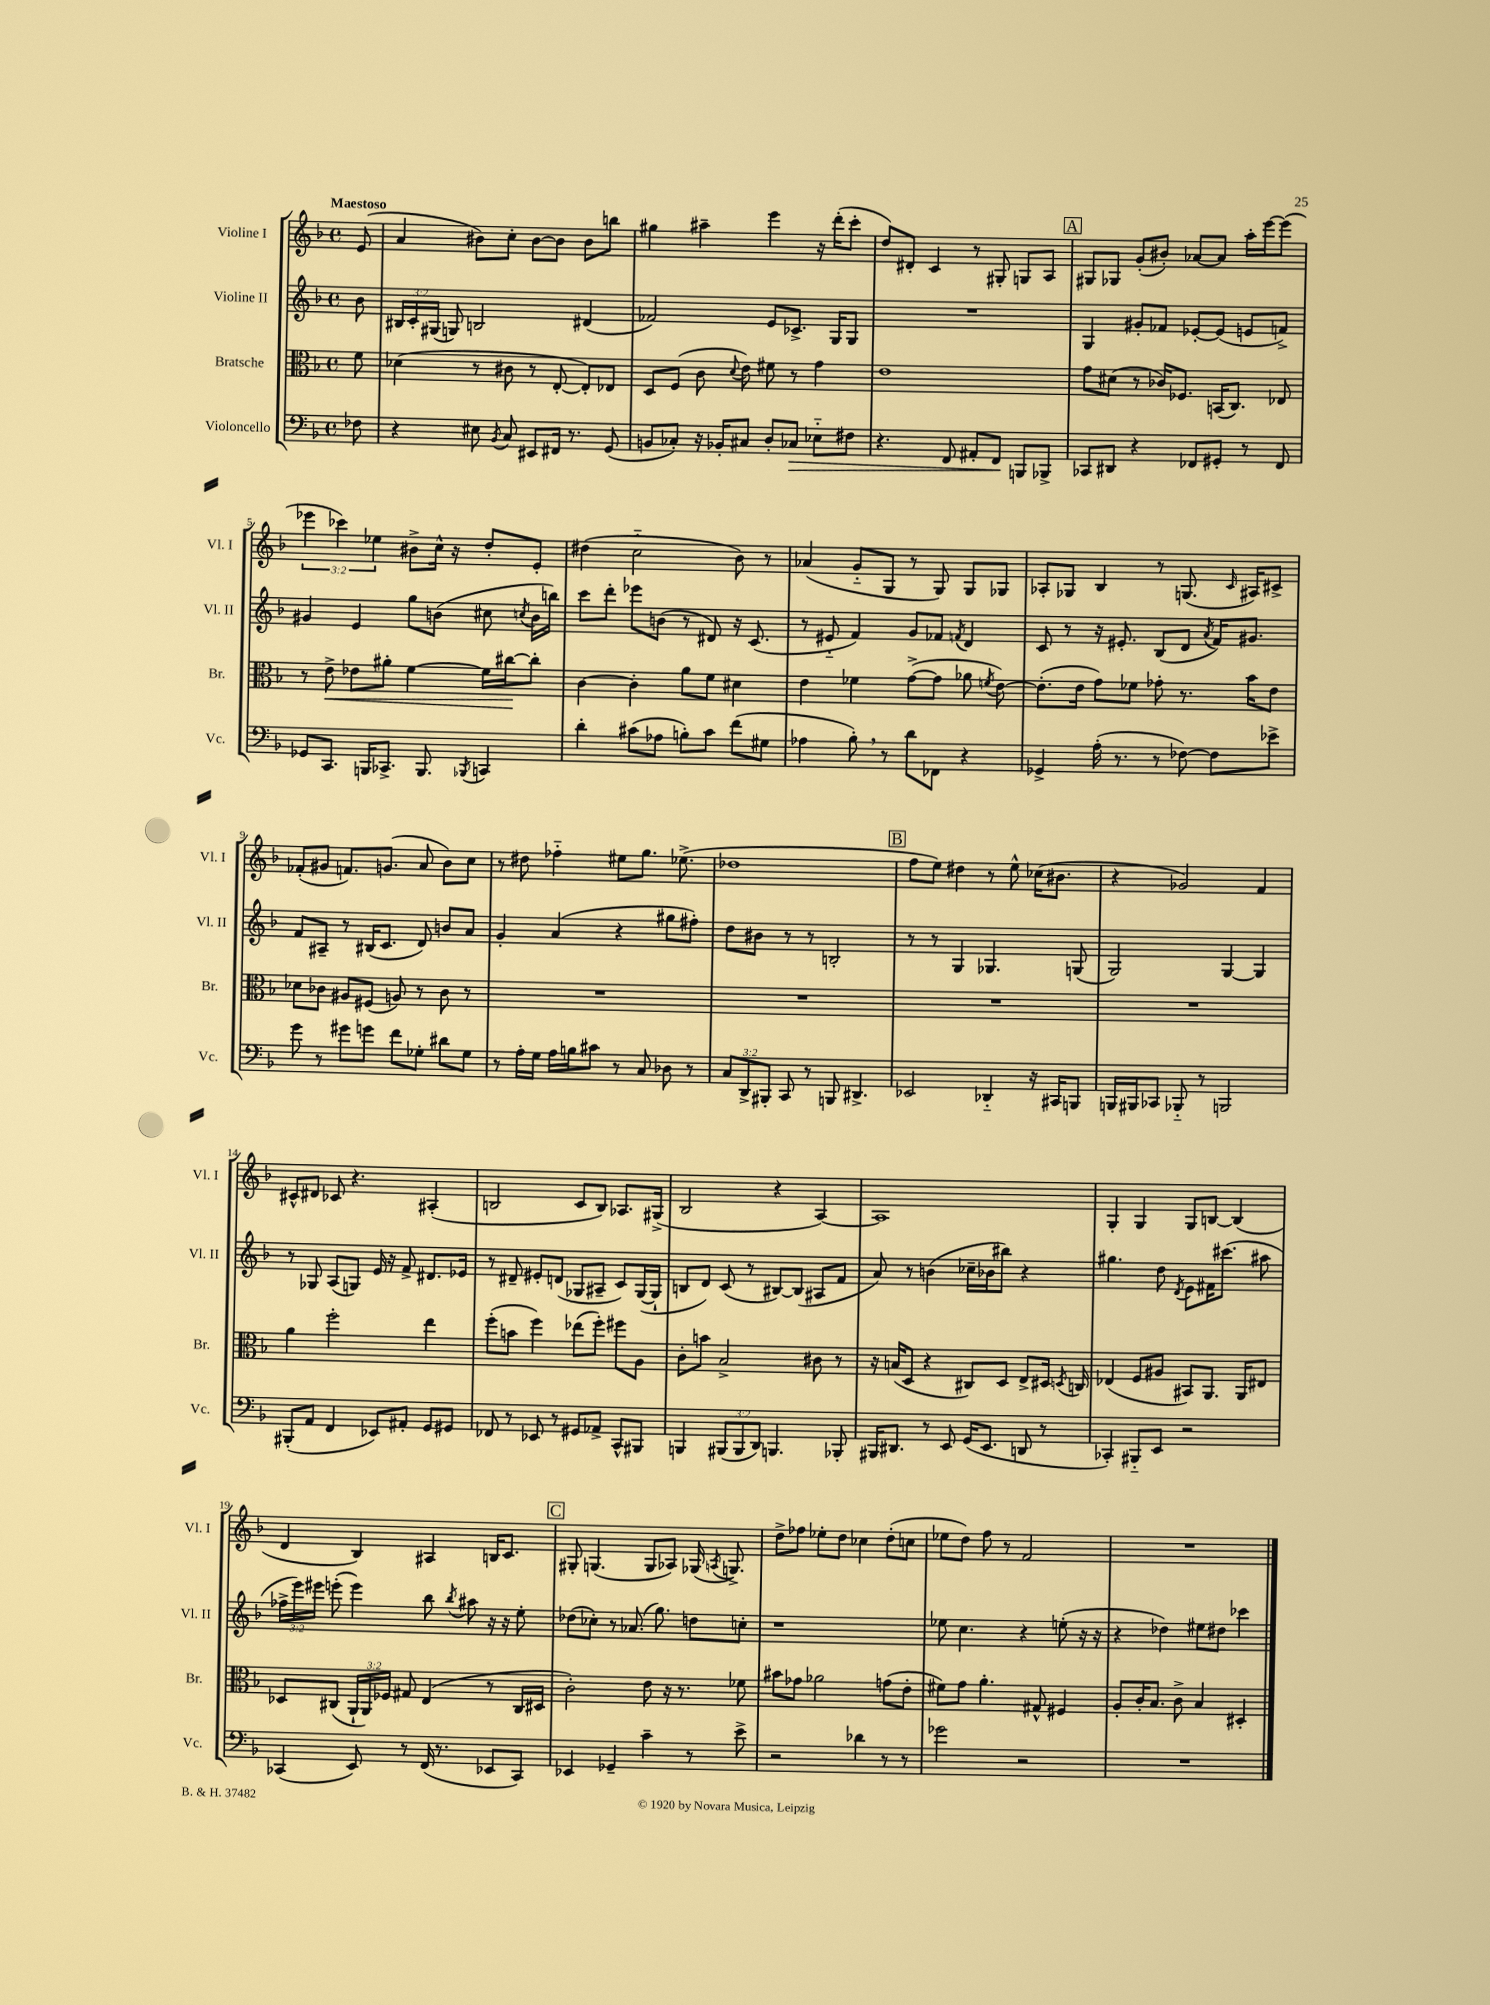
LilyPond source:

<<
\new StaffGroup <<
\new Staff = "s0" \with { instrumentName = "Violine I" shortInstrumentName = "Vl. I" } {
    \clef treble \key f \major \defaultTimeSignature \time 4/4 \override Staff.TupletNumber.text = #tuplet-number::calc-fraction-text \partial 8 \tempo "Maestoso"
    \autoBeamOff e'8( |
    a'4 bis'8[) c''8]-. bis'8[~ bis'8] bis'8[ b''8] |
    gis''4 ais''4-- e'''4 r16 d'''16[-.( c'''8]-. |
    d''8[) dis'8]-. c'4 r8 gis8-. g8[ a8] |
    \mark \markup { \box "A" } gis8[ ges8] g'8[-.( bis'8]-.) aes'8[~ aes'8] a''16[-. e'''16~ e'''8]( |
    \tuplet 3/2 { ees'''4 ces'''4) ees''4 } bis'8[-> c''16]-^ r16 d''8[-. e'8]-. |
    dis''4( c''2-_ bes'8) r8 |
    aes'4( g'8[-_ g8] r8 g8) g8[ ges8] |
    aes8[-. ges8] bes4 r8 g8.( \grace { c'16 } ais16[) cis'8]-> |
    fes'8[-.( gis'8] f'8.[) g'8.]( a'8 bes'8[) c''8] |
    r8 dis''8 fes''4-_ eis''8[ g''8.] ees''8.->( |
    des''1 |
    \mark \markup { \box "B" } f''8[ e''8]) dis''4 r8 e''8-^ ces''16[( bis'8.] |
    r4 ges'2) f'4 |
    cis'8[-^ dis'8] ces'8 r4. ais4-.( |
    b2 c'8[ b8]) aes8.[ gis16]->( |
    bes2 r4 a4~) |
    a1 |
    g4-. g4 g8[ b8]~ b4( |
    d'4 bes4) ais4 b16[ c'8.] |
    \mark \markup { \box "C" } gis8-. g4.( g8[ aes8]) ges16( \acciaccatura { a8 } g8.->) |
    d''8[-> fes''8] ees''8[-. d''8] ces''4 d''8[-.( c''8] |
    ees''8[ d''8]) f''8 r8 f'2 |
    R1 \bar "|." |
}
\new Staff = "s1" \with { instrumentName = "Violine II" shortInstrumentName = "Vl. II" } {
    \clef treble \key f \major \defaultTimeSignature \time 4/4 \override Staff.TupletNumber.text = #tuplet-number::calc-fraction-text \partial 8
    \autoBeamOff bes'8 |
    \tuplet 3/2 { bis16[ c'16-. gis16]( } g8) b2 dis'4( |
    fes'2) e'8[ ces'8.]-> g16[ g8] |
    R1 |
    \mark \markup { \box "A" } g4 gis'8[-. fes'8] ees'8[~-. ees'8]( e'8[ f'8]->) |
    gis'4 e'4 g''8[ b'8]( cis''8 \acciaccatura { c''8 } b'16[ b''16]) |
    c'''8[ d'''8]-. ees'''8[ b'8]( r8 dis'8) r16 c'8.( |
    r8 eis'8-_ f'4) g'8[ fes'8] \acciaccatura { f'8 } d'4 |
    c'8 r8 r16 eis'8.-. bes8[( d'8] \acciaccatura { a'8 } f'16[) gis'8.] |
    f'8[ ais8]-- r8 bis16[( c'8.] d'8) b'8[ a'8] |
    g'4-. a'4( r4 gis''8[ fis''8]-.) |
    d''8[ bis'8] r8 r8 b2-. |
    \mark \markup { \box "B" } r8 r8 g4 ges4. g8( |
    g2) g4~ g4 |
    r8 ges8 a8[( g8]) e'16 r16 f'8-> dis'8.[ ees'16] |
    r8 dis'8-- eis'8[-. d'8]( ges8[ ais8]-- c'8[) ges16~( ges16]-! |
    b8[ d'8]) c'8( r8 bis8[~) bis8]( ais8[ f'8] |
    a'8) r8 b'4( ces''16[-- bes'16 bis''8]) r4 |
    gis''4. d''8 \acciaccatura { d'8 } e'8[ fis'16 cis'''8.]( ais''8 |
    \tuplet 3/2 { fes''16[-> e'''16) eis'''16] } e'''8-.( e'''4) bes''8 \acciaccatura { bes''8 } ais''8 r16 r16 e''8-. |
    \mark \markup { \box "C" } des''8[( ces''8]-.) r8 aes'8.( g''8.) d''8[ c''8]-. |
    r1 |
    ees''8 c''4. r4 e''8-.( r16 r16 |
    r4 des''4) eis''8[ dis''8] ces'''4 \bar "|." |
}
\new Staff = "s2" \with { instrumentName = "Bratsche" shortInstrumentName = "Br." } {
    \clef alto \key f \major \defaultTimeSignature \time 4/4 \override Staff.TupletNumber.text = #tuplet-number::calc-fraction-text \partial 8
    \autoBeamOff f'8 |
    des'4( r8 cis'8 r8 e8~-. e8[-.) ees8] |
    d8[ f8]( c'8 \appoggiatura { d'8 } e'8) fis'8 r8 g'4 |
    e'1 |
    \mark \markup { \box "A" } g'8[ dis'8]( r8 ces'16[) fes8.] b,16[( c8.]) ees8 |
    r8 e'8->\< ees'8[ ais'8]-. f'4~ f'16[ cis''16~\! cis''8]-. |
    c'4~ c'4-. a'8[ f'8] dis'4 |
    e'4 fes'4 g'8[~->( g'8] aes'8 \acciaccatura { f'8 } e'8~) |
    e'8.[-.( e'16] g'8[) fes'8] ges'8-. r8. bes'16[ e'8] |
    des'8[ ces'8] ais8[ fis8]( a8) r8 ces'8 r8 |
    R1 |
    R1 |
    \mark \markup { \box "B" } R1 |
    R1 |
    a'4 f''2-. e''4 |
    f''8[-.( b'8] f''4) ees''8[( f''8]-.) fis''8[ a8] |
    c'8[-. b'8] bes2-> cis'8 r8 |
    r16 b16[( d8] r4 cis8[) d8] e8[-> dis16] \acciaccatura { d8 } c16 |
    ees4( f8[ ais8] bis,8[) a,8.] a,16[ eis8] |
    des8[ cis8]( \tuplet 3/2 { a,16[-! a,16) fes16] } gis8 e4( r8 cis16[ dis16] |
    \mark \markup { \box "C" } c'2-.) e'8 r16 r8. fes'8 |
    bis'8[ ges'8] aes'2 g'8[( e'8]-. |
    fis'8[) g'8] a'4.-. gis8-^ fis4 |
    a8[-. c'16-. bes8.] c'8-> bes4 dis4-. \bar "|." |
}
\new Staff = "s3" \with { instrumentName = "Violoncello" shortInstrumentName = "Vc." } {
    \clef bass \key f \major \defaultTimeSignature \time 4/4 \override Staff.TupletNumber.text = #tuplet-number::calc-fraction-text \partial 8
    \autoBeamOff fes8 |
    r4 eis8 \acciaccatura { bes,8 } c8 eis,8[ fis,16] r8. g,8( |
    b,8[ ces8]-.) r16 bes,16[-. cis8] d8[-. ces8]\> ees8[-_ fis8] |
    r4. f,8 ais,8[-. f,8]\! b,,8[ bes,,8]-> |
    \mark \markup { \box "A" } ces,8[ dis,8] r4 fes,8[ gis,8]-. r8 fes,8 |
    ges,8[ c,8.] b,,16[ ces,8.]-> b,,8. \acciaccatura { bes,,8 } c,4 |
    d'4-. cis'8[( aes8] b8[-.) cis'8] f'8[( gis8] |
    aes4 bes8-.) \breathe r8 d'8[ fes,8] r4 |
    ges,4-> a16-.( r8. r8 fes8~) fes8[ ees'8]-> |
    g'8 r8 gis'8[ g'8] f'8[ ges8]-. dis'8[ ges8] |
    r8 a16[-. g16] a16[ b16 cis'8] r8 c8 des8 r8 |
    \tuplet 3/2 { c8[ d,8-> bis,,8]-. } c,8 r8 b,,8 dis,4.-> |
    \mark \markup { \box "B" } ees,2 des,4-_ r16 cis,16[ b,,8] |
    b,,16[ bis,,16 ces,8] bes,,8-_ r8 b,,2 |
    bis,,8[-.( a,8] f,4 ees,8[) ais,8]-. g,8[ gis,8] |
    fes,8 r8 ees,8 r8 gis,8[ aes,8]-> c,8[-^ bis,,8] |
    b,,4 \tuplet 3/2 { bis,,8[( bis,,8 d,8]) } b,,4. bes,,8-. |
    bis,,16[ dis,8.] r8 e,8 g,16[( e,8.] d,8 r8 |
    ces,4-.) bis,,8[-_ e,8] r2 |
    ces,4( e,8) r8 f,16( r8. ees,8[ ces,8]) |
    \mark \markup { \box "C" } ees,4 ges,4-- c'4-- r8 e'8-> |
    r2 des'4 r8 r8 |
    ges'2 r2 |
    R1 \bar "|." |
}
>>
>>
